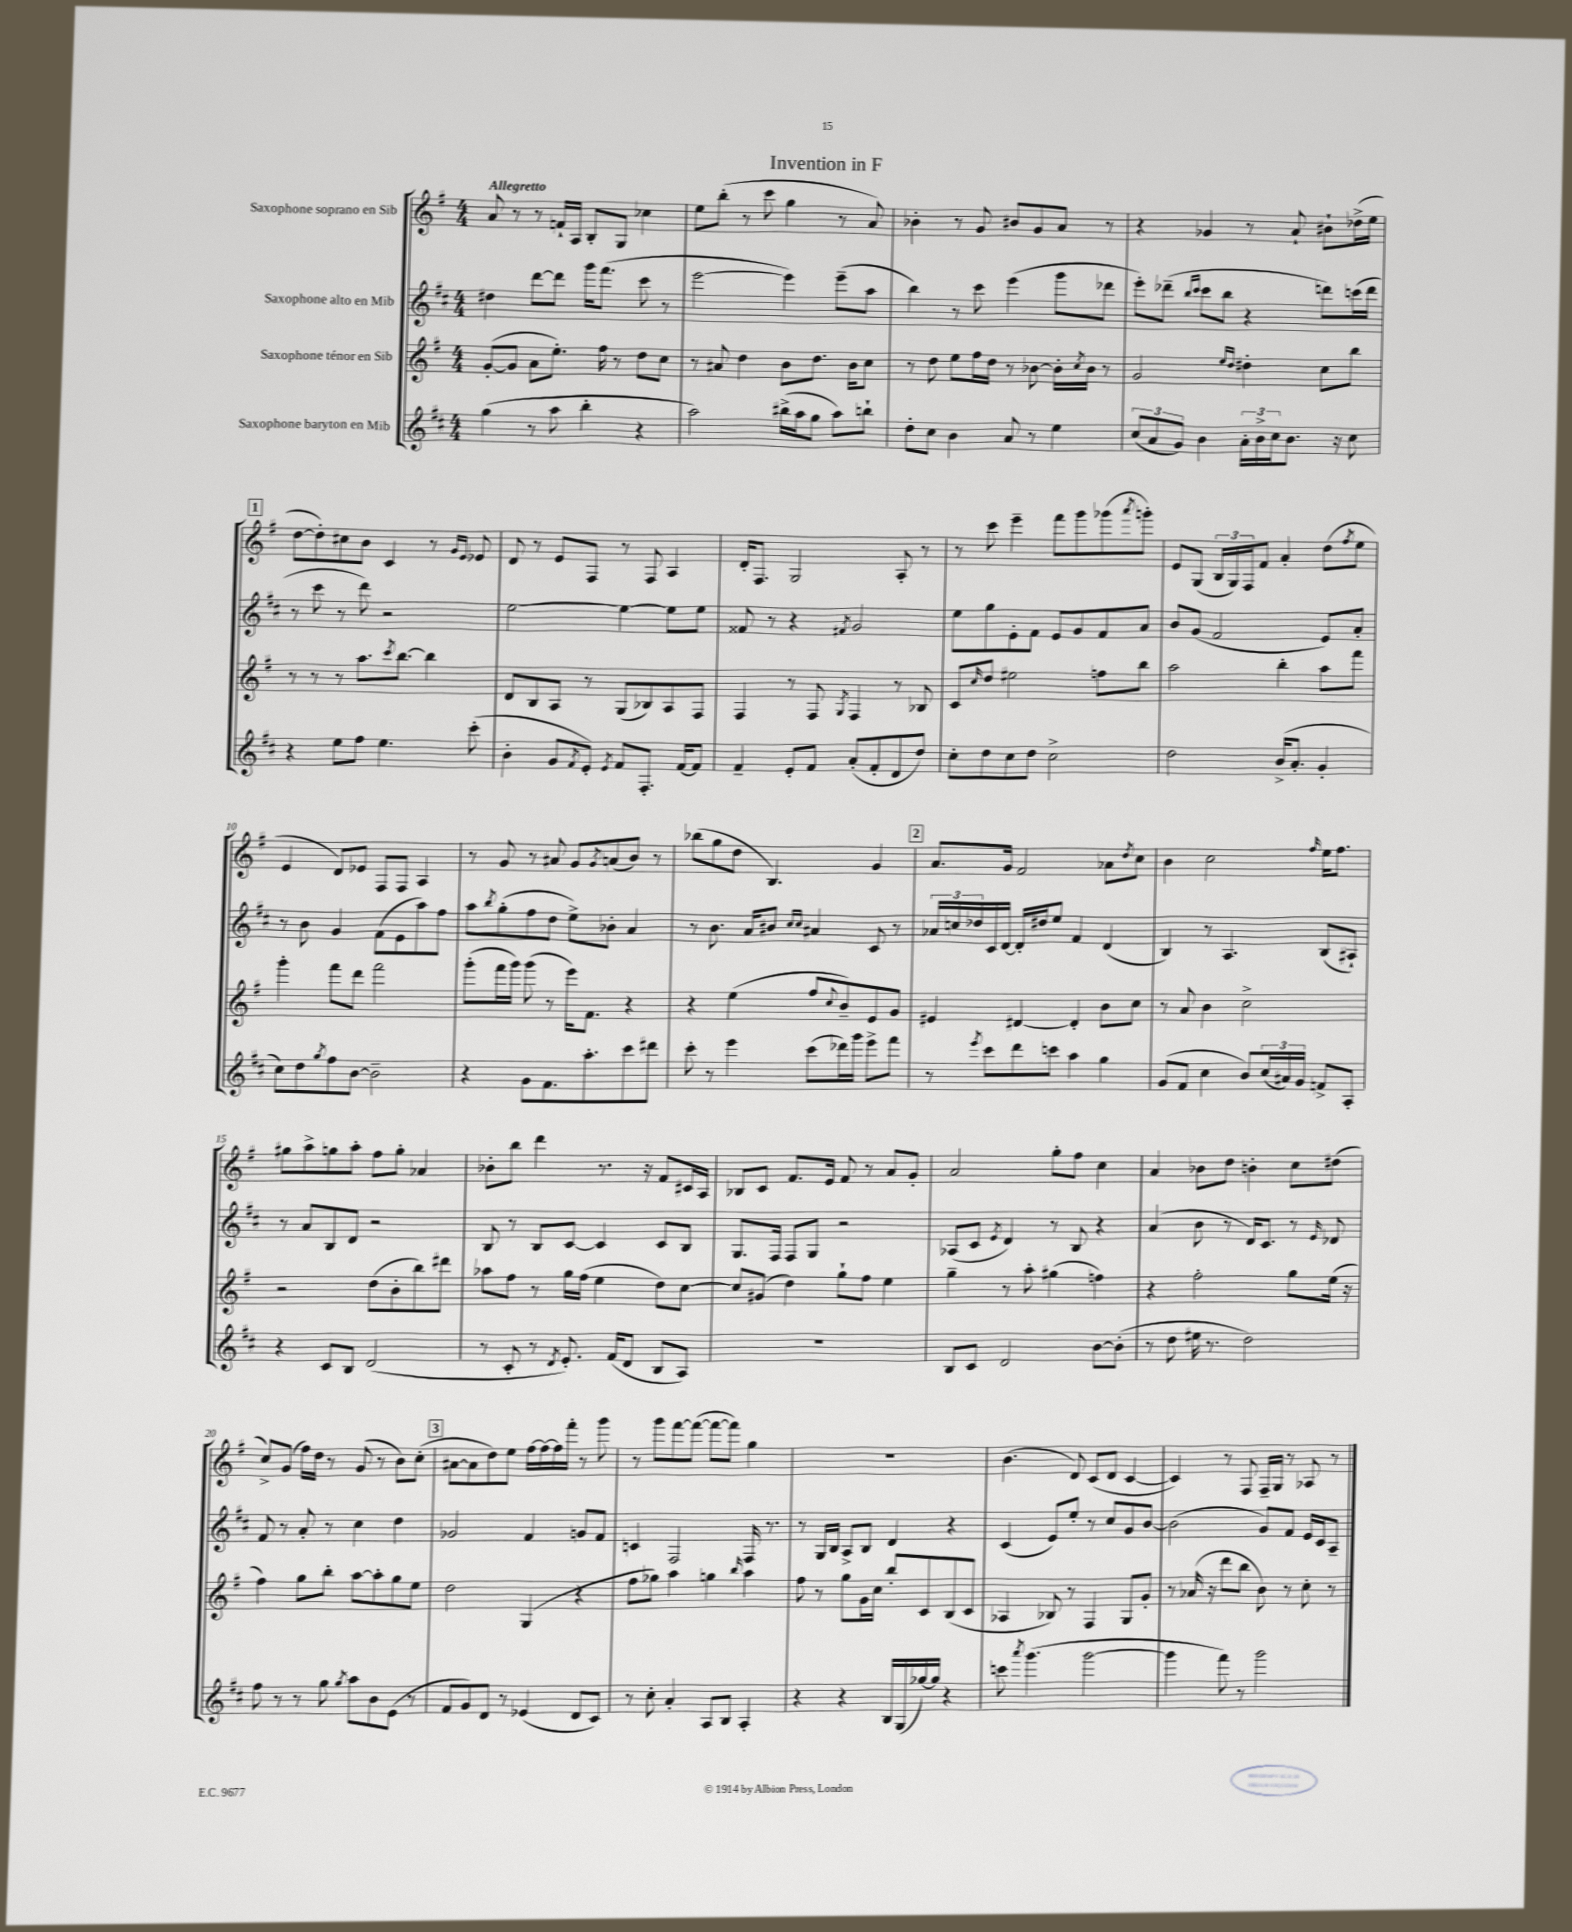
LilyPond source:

\header { title = "Invention in F" }
<<
\new StaffGroup <<
\new Staff = "s0" \with { instrumentName = "Saxophone soprano en Sib" } {
    \clef treble \key g \major \numericTimeSignature \time 4/4 \tempo "Allegretto"
    a'8 r8 r8 f'16-! a16 b8-. g8 ces''4 |
    e''8 b''8-.( r8 c'''8 g''4 r8 a'8) |
    bes'4-. r8 g'8 bis'8 g'8 a'8 r8 |
    r4 ges'4 r8 a'8-! bis'8-! des''16->( e''16 |
    \mark \markup { \box "1" } d''8~ d''8-.) cis''8 b'8 c'4 r8 \grace { g'16 e'16 } ees'8 |
    d'8 r8 e'8 fis8 r8 fis8 a4 |
    d'16-. fis8. g2 a8-. r8 |
    r8 c'''8 e'''4-- fis'''8 g'''8 ges'''8( \acciaccatura { a'''8 } g'''8-.) |
    e'8 g8( \tuplet 3/2 { b16 g16) fis16 } fis'8 a'4-. d''8( \acciaccatura { fis''8 } e''8 |
    e'4 d'8) ees'8 fis8 fis8 a4 |
    r8 g'8 r8 ais'8 g'8 \acciaccatura { g'8 } a'8( b'8) r8 |
    bes''8( g''8 d''8 b4.) g'4 |
    \mark \markup { \box "2" } a'8. g'16 fis'2 aes'8 \acciaccatura { d''8 } c''8 |
    b'4 c''2 \grace { fis''16 } e''16 fis''8. |
    gis''8 a''8-> g''8 a''8-. fis''8 g''8-. aes'4 |
    bes'8-. b''8 d'''4 r8. r16 fis'8 cis'16 a16 |
    bes8 c'8 fis'8. e'16 fis'8 r8 a'8 g'8-. |
    a'2 g''8-. fis''8 c''4 |
    a'4 bes'8 d''8 b'4-. c''8 dis''8( |
    c''8->) g'8( fis''16) d''16 r8 g'8( r8 b'8) c''8-.( |
    \mark \markup { \box "3" } ais'8~ ais'8 d''8) e''8 fis''16~ fis''16~ fis''16 fis'''16-. r8 g'''8 |
    r8 g'''8 fis'''8~ fis'''8~( fis'''8~ fis'''8) g''4 |
    R1 |
    b'4.( d'8) c'8( d'8 c'4~ |
    c'4) r8 fis8 fis16-- g16 r8 aes8 r8 \bar "|." |
}
\new Staff = "s1" \with { instrumentName = "Saxophone alto en Mib" } {
    \clef treble \key d \major \numericTimeSignature \time 4/4
    dis''4 d'''8~ d'''8 g'''16 fis'''8.( cis'''8 r8 |
    e'''2~ e'''4) e'''8--( a''8 |
    b''4) r8 cis'''8 e'''4( g'''8 des'''8 |
    e'''8-.) des'''8--( \grace { b''16 cis'''16 } cis'''8 b''8 r4 d'''8) c'''16( d'''16 |
    \mark \markup { \box "1" } r8 cis'''8 r8 d'''8) r2 |
    e''2~ e''4~ e''8 e''8 |
    fisis'8 r8 r4 \acciaccatura { fis'8 } g'2 |
    e''8 g''8 e'8-. fis'8 e'8 g'8 fis'8 a'8 |
    b'8 g'8( fis'2 e'8) a'8-. |
    r8 b'8 g'4 fis'8( e'8 a''8) fis''8 |
    a''8 \acciaccatura { b''8 } g''8-.( fis''8 d''8 e''8->) bes'8-. a'4 |
    r8 b'8. a'16 bis'8 \grace { cis''16 cis''16 } ais'4 cis'8 r8 |
    \mark \markup { \box "2" } \tuplet 3/2 { aes'16 c''16 des''16 } cis'16 d'16~ d'16-. dis''16 e''8 fis'4 d'4( |
    b4) r8 a4. b8( ais8-!) |
    r8 a'8 b8 d'8 r2 |
    b8 r8 b8 cis'8~ cis'4 cis'8 b8 |
    g8. fis16 fis8 g8 r2 |
    aes8( cis'8 \acciaccatura { e'8 } d'4) r8 b8 r4 |
    a'4( b'8 r8 d'16) cis'8. r8 \grace { e'16 } des'8 |
    fis'8 r8 a'8-. r8 cis''4 d''4 |
    \mark \markup { \box "3" } ges'2 fis'4 g'8 fis'8 |
    c'4 fis2 fis16 r8. |
    r8 g16 b16 a8-> b8 d'4 r4 |
    cis'4( e'8) e''8-. r8 cis''8 g'8 b'8~ |
    b'2( g'8) fis'8 e'16 cis'16 a8-- \bar "|." |
}
\new Staff = "s2" \with { instrumentName = "Saxophone ténor en Sib" } {
    \clef treble \key g \major \numericTimeSignature \time 4/4
    g'8~-.( g'8 a'8 e''8.-.) fis''16 r8 d''8 c''8 |
    r8 ais'8 d''4 b'8 d''8. b'16 c''8 |
    r8 d''8 e''8 fis''16 d''16 r8 bes'8~ bes'16-. \acciaccatura { c''8 } bes'16 r8 |
    g'2 \grace { e''16 d''16 } dis''4-. c''8 b''8 |
    \mark \markup { \box "1" } r8 r8 r8 a''8. \acciaccatura { c'''8 } b''8.~ b''4 |
    d'8 b8 a8 r8 g8( bes8) a8 fis8 |
    fis4 r8 fis8 \acciaccatura { g8 } fis4 r8 bes8 |
    c'8 \grace { c''16 } d''8 eis''2 f''8 b''8 |
    a''2 b''4-. a''8 fis'''8 |
    g'''4-. fis'''8 d'''8 fis'''2 |
    g'''8-.( fis'''16 g'''16) g'''8( r8 e'''16) fis'8. r4 |
    r4 e''4( fis''8 \appoggiatura { c''8 } b'8--) e'8 g'8 |
    \mark \markup { \box "2" } eis'4 dis'4~ dis'4-. b'8 c''8 |
    r8 a'8 b'4 c''2-> |
    r2 d''8( b'8-. b''8) dis'''8 |
    aes''8 fis''8 r8 g''16 fis''16( e''4 d''8) c''8~ |
    c''8 gis'8( d''4) g''8-! fis''8 e''4 |
    g''4-- r8 a''8-. gis''4( f''4) |
    r4 fis''2-. g''8 e''16( r16 |
    fis''4) g''8 b''8-. a''8~ a''8-. g''8 e''8 |
    \mark \markup { \box "3" } d''2 g4( r4 |
    fis''8 ges''8) a''4 g''4 \grace { b''16 } a''4 |
    fis''8 r8 g''8 g'16 c''16 b''8-. c'8 b8( c'8 |
    aes4 bes8) r8 fis4 g8 g'8-. |
    r8 aes'16( r16 d'''8 b''8 b'8) r8 c''8-. r8 \bar "|." |
}
\new Staff = "s3" \with { instrumentName = "Saxophone baryton en Mib" } {
    \clef treble \key d \major \numericTimeSignature \time 4/4
    g''4( r8 a''8 b''4-. r4 |
    a''2) bis''16->( a''16 g''8 a''8) b''8-! |
    d''8-. cis''8 b'4 a'8 r8 e''4 |
    \tuplet 3/2 { cis''8( a'8 g'8) } b'4 \tuplet 3/2 { a'16-. b'16-> cis''16 } b'8. r16 cis''8 |
    \mark \markup { \box "1" } r4 e''8 fis''8 e''4. cis'''8-.( |
    b'4-. g'8 \acciaccatura { fis'8 } e'8-.) \acciaccatura { e'8 } fis'8 fis8.-. fis'16~ fis'8 |
    fis'4-- e'8-. fis'8 a'8-.( fis'8-. d'8 d''8) |
    cis''8-. d''8 cis''8 d''8 cis''2-> |
    d''2 b'16->( a'8.-. g'4-. |
    cis''8) d''8 \acciaccatura { g''8 } fis''8 b'8~ b'2-- |
    r4 g'8 fis'8. a''8.-. cis'''8 dis'''8 |
    cis'''8-. r8 e'''4 cis'''8( des'''16) g'''16 e'''8-> fis'''8 |
    \mark \markup { \box "2" } r8 \acciaccatura { e'''8 } cis'''8 d'''8 c'''8 a''4 g''4 |
    g'8( fis'8 cis''4 b'8) \tuplet 3/2 { cis''16( ais'16) g'16 } f'8-> a8-. |
    r4 cis'8 b8 d'2( |
    r8 cis'8-. r8 \acciaccatura { d'8 } e'8.-.) fis'16( d'8 b8 a8) |
    R1 |
    b8 cis'8 d'2 b'8~ b'8-.( |
    r8 d''8 eis''16 r8. d''2) |
    fis''8 r8 r8 g''8 \acciaccatura { g''8 } a''8 b'8 e'8( r8 |
    \mark \markup { \box "3" } fis'8 g'8) d'8 r8 ees'4( d'8 cis'8) |
    r8 cis''8-. a'4-. a8 b8 a4-. |
    r4 r4 b16 g16( ges''16~) ges''16 r4 |
    c'''8 \acciaccatura { a'''8 } g'''4.( g'''2~ |
    g'''4 fis'''8) r8 g'''2 \bar "|." |
}
>>
>>
